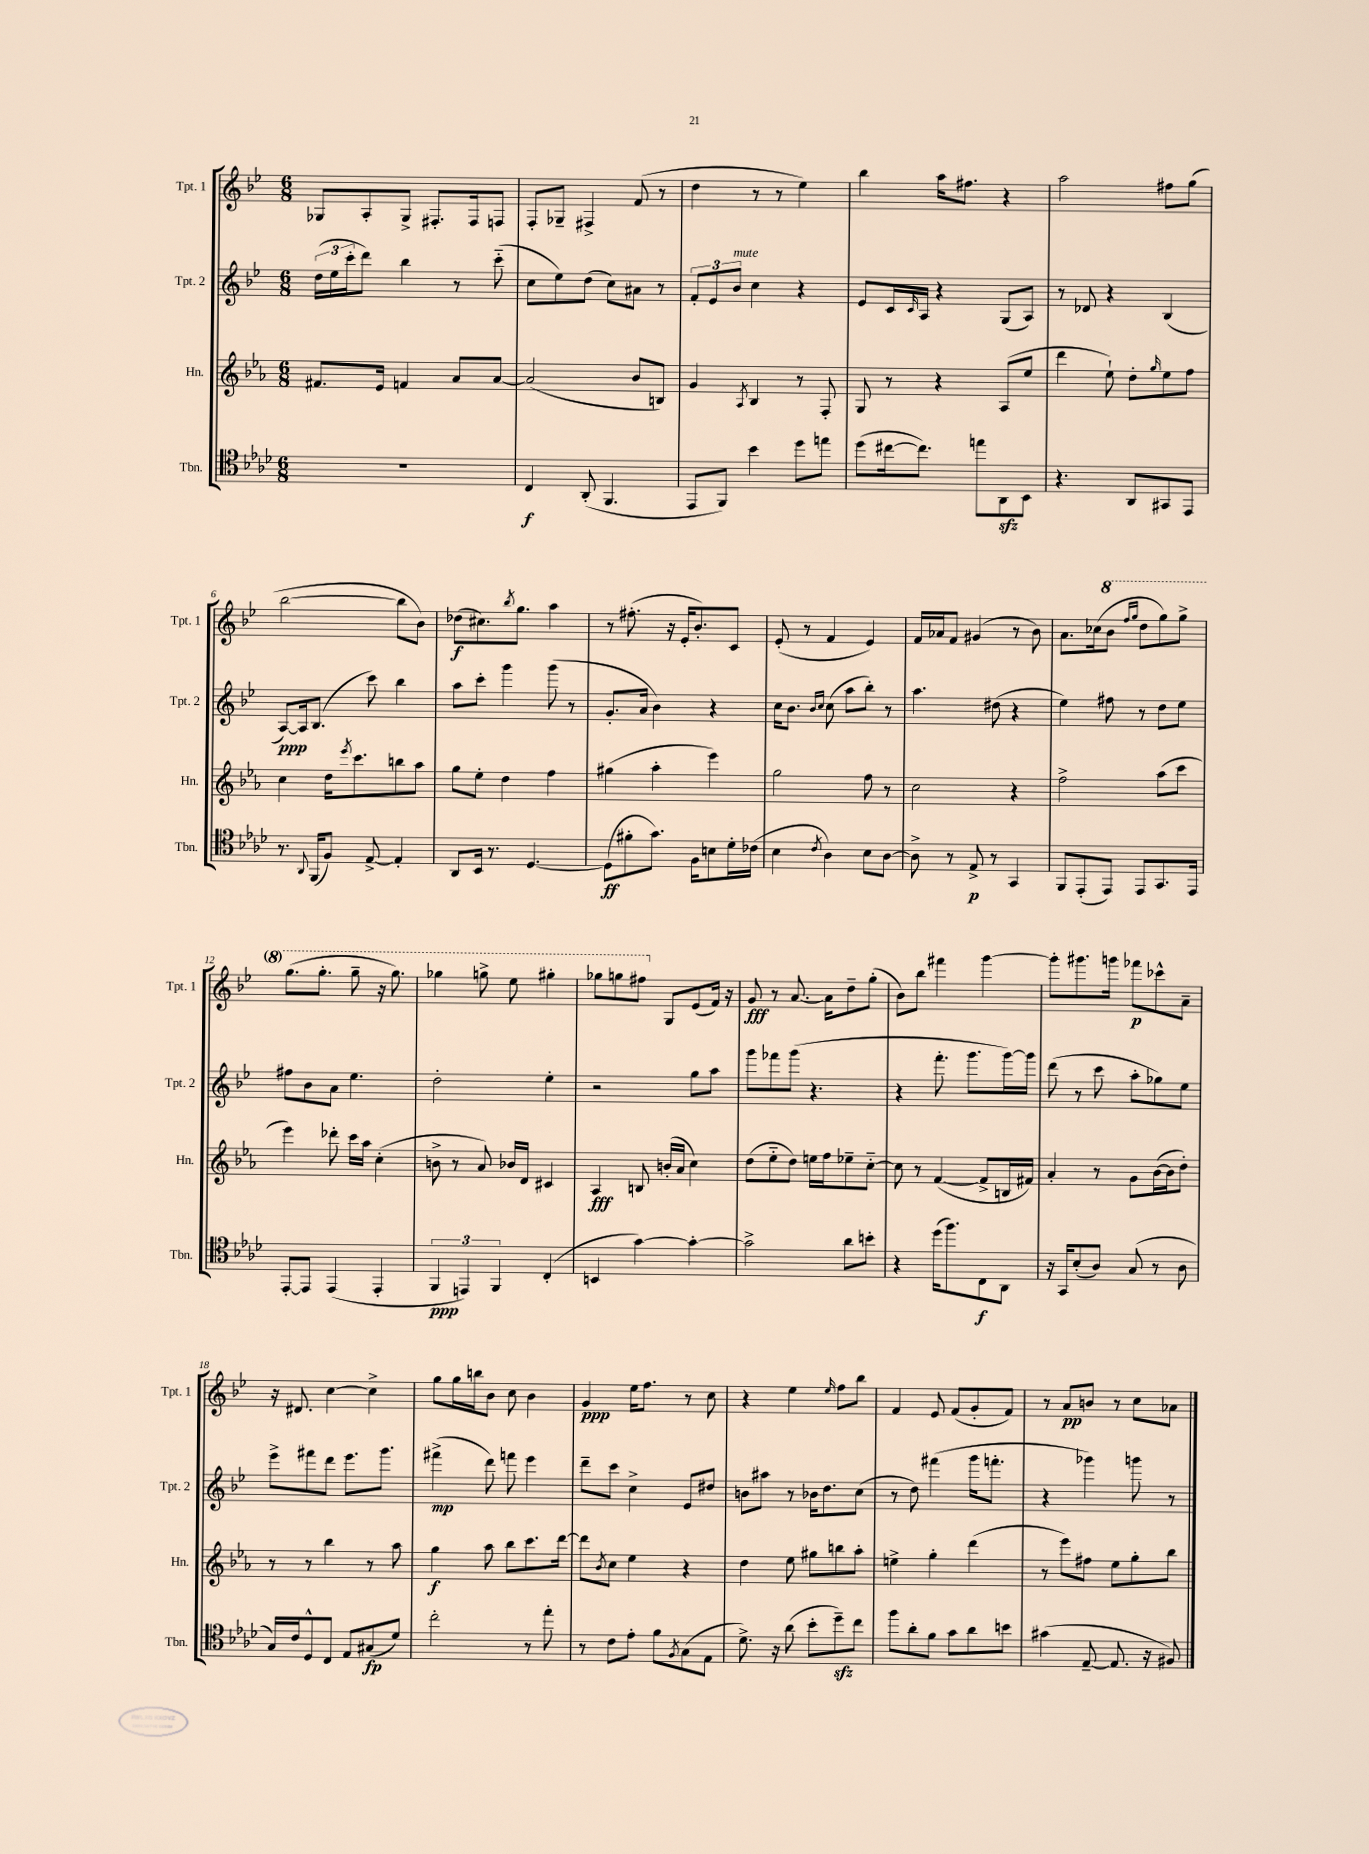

**kern	**kern	**kern	**kern
*staff4	*staff3	*staff2	*staff1
*clefC4	*clefG2	*clefG2	*clefG2
*k[b-e-a-d-]	*k[b-e-a-]	*k[b-e-]	*k[b-e-]
*M6/8	*M6/8	*M6/8	*M6/8
2.r	8.f#	(24dd	8G-
.	.	24ee-	.
.	.	24ccc'	.
.	.	8ddd)	8A'
.	16e-	.	.
.	4f	4bb-	8G-^
.	.	.	8.F#'
.	8a-	8r	.
.	.	.	16F#
.	[8a-	(8ccc'~	8F
=	=	=	=
4C	(2a-]	8cc	8F'
.	.	8ee-)	8G-~
(8AA-'	.	(8dd	4F#^
4.FF	.	8cc)	.
.	8b-	8a#	(8f
.	8B)	8r	8r
=	=	=	=
8EE-	4g	12f'	4dd
.	.	12e-	.
8FF)	.	.	.
.	.	12b-	.
.	8qA-	.	.
4b-	4B-	4cc	8r
.	.	.	8r
8dd-	8r	4r	4ee-)
8ee	8F'	.	.
=	=	=	=
(8dd-	8G	8e-	4bb-
[16cc#	8r	16c	.
.	.	16qqc	.
8.cc#])	.	16A	.
.	4r	4r	16aa
.	.	.	8.ff#
8ee	.	.	.
8AA-	(8A-	(8G	4r
8BB-	8ee-	8A)	.
=	=	=	=
4.r	4ddd	8r	2aa
.	.	8d-	.
.	8ee-`)	4r	.
8AA-	8dd'	.	.
.	16qqgg	.	.
8GG#	8ee-	(4B-	8ff#
8EE-	8ff	.	(8gg
=	=	=	=
8.r	4cc	[8A)	[2bb-
.	.	16A]	.
8qqAA-	.	.	.
(16FF	.	(8.B-	.
8F)	16dd	.	.
.	8qeee-	.	.
.	8.ccc	.	.
[8E-^	.	8ccc)	.
4E-']	8bb	4bb-	8bb-]
.	8aa-	.	8b-)
=	=	=	=
8AA-	8gg	8aa	(8dd-
16BB-	8ee-'	8ccc'	8.cc#)
8.r	.	.	.
.	4dd	4ggg	.
.	.	.	8qbb-
.	.	.	8.gg
[4.D-	.	.	.
.	4ff	(8ggg	4aa
.	.	8r	.
=	=	=	=
(8D-]	(4gg#	8.g'	8r
8f#'	.	.	(8.ff#'
.	.	16a	.
8.g)	4aa-'	4b-)	.
.	.	.	16r
.	.	.	16e-'
16F	.	.	8.b-')
8B	4eee-)	4r	.
16d-'	.	.	8c
(16c-	.	.	.
=	=	=	=
4B-	2gg	16cc	(8e-'
.	.	8.b-	.
.	.	.	8r
.	.	16qqb-	.
8qc	.	16qqcc	.
4A-)	.	(8cc	4f
.	.	8aa	.
8B-	8ff	8bb-')	4e-)
[8A-	8r	8r	.
=	=	=	=
8A-^]	2cc	4.aa	16f
.	.	.	16a-
8r	.	.	8f
8E-^	.	.	(4g#
8r	.	(8dd#	.
4GG	4r	4r	8r
.	.	.	8b-)
=	=	=	=
8FF	2ff^	4ee-)	8.a
(8EE-'	.	.	.
.	.	.	(16cc-
8EE-)	.	8ff#	8bb-
.	.	.	16qqfff
.	.	.	16qqggg
8EE-	.	8r	8ddd
8.GG	(8aa-	8dd	8ggg)
.	8ccc	8ee-	8ggg^
16EE-	.	.	.
=	=	=	=
[8EE-'	4eee-)	8ff#	(8.ggg
8EE-]	.	8b-	.
.	.	.	8.ggg'
(4EE-	8ddd-'	8a	.
.	16ccc	4.ee-	8ggg~
.	16aa-	.	.
4EE-'	(4cc'	.	16r
.	.	.	8.ggg)
=	=	=	=
6FF	8b^	2dd'	4ggg-
.	8r	.	.
6EE)	.	.	.
.	8a-)	.	8ggg^
6FF	.	.	.
.	16b-	.	8eee-
.	16d	.	.
(4C'	4c#	4ee-'	4ggg#'
=	=	=	=
4BB	4A-	2r	8ggg-
.	.	.	8ggg
[4g)	8B	.	8fff#
.	(16b'	.	8G
.	16a-	.	.
4g'_	4cc)	8gg	(8e-
.	.	8aa	16f)
.	.	.	16r
=	=	=	=
2g^]	(8dd	8ggg	8g
.	8ee-'~	8fff-	8r
.	8dd)	(8ggg	[8.a
.	16ee	4.r	.
.	16ff	.	16a]
8a-	8ee-~	.	8dd~
8b'	[8cc'~	.	(8gg'
=	=	=	=
4r	8cc]	4r	8b-)
.	8r	.	8bb-
(16dd-	([4f	8.fff'	4fff#
8.ff)	.	.	.
.	.	8.ggg	.
8C	8f^]	.	[4ggg
8AA-	16B	[16ggg)	.
.	16f#)	16ggg]	.
=	=	=	=
16r	4a-'	(8ddd	8ggg']
16GG	.	.	.
(8B-'	.	8r	8.ggg#
8A-)	8r	8ccc	.
.	.	.	16ggg
(8G	8g	8aa'	8fff-
8r	([16b-	8gg-)	8ccc-^^
.	16b-]	.	.
8A-	8dd')	8ee-	8a~
=	=	=	=
16G)	8r	8eee-^	16r
16c	.	.	8.d#
8D-^^	8r	8fff#	.
8C	4bb-	8ddd	[4cc
8E-	.	8.eee-	.
(8G#	8r	.	4cc^]
.	.	8.ggg	.
8d-)	8aa-	.	.
=	=	=	=
2cc'	4gg	(4fff#^	8gg
.	.	.	16gg
.	.	.	16bb
.	8aa-	8ddd)	8b-
.	8bb-	8fff	8cc
8r	8.ccc	4eee-	4b-
8ee-'	.	.	.
.	[16ddd	.	.
=	=	=	=
8r	8ddd]	8ddd~	4g
.	8qb-	.	.
8c	8cc	8ccc	.
8e-'	4ee-	4cc^	16ee-
.	.	.	8.ff
8f	.	.	.
8qF	.	.	.
(8G	4r	8e-	8r
8E-	.	8dd#	8cc
=	=	=	=
8.d-^)	4dd	8b	4r
.	.	8aa#	.
16r	.	.	.
(8a-	8ee-	8r	4ee-
8b-'	8gg#	16b-	.
.	.	8.dd	.
.	.	.	16qqee-
8dd-~)	8bb	.	8ff
8cc	8aa-'	(8cc	8bb-
=	=	=	=
8ff	4ee^	8r	4f
8a-'	.	8dd)	.
8f	4gg'	(4fff#	8e-
8g	.	.	(8f
8a-	(4ddd	16ggg	8g'
.	.	8.fff'	.
8b	.	.	8f)
=	=	=	=
(4g#	8r	4r	8r
.	8eee-)	.	8a
[8E-~	8ff#	4ggg-)	8b
8.E-]	8ee-	.	8r
.	8gg'	8ggg	8cc
16r	.	.	.
8F#)	8bb-	8r	8a-
==	==	==	==
*-	*-	*-	*-
